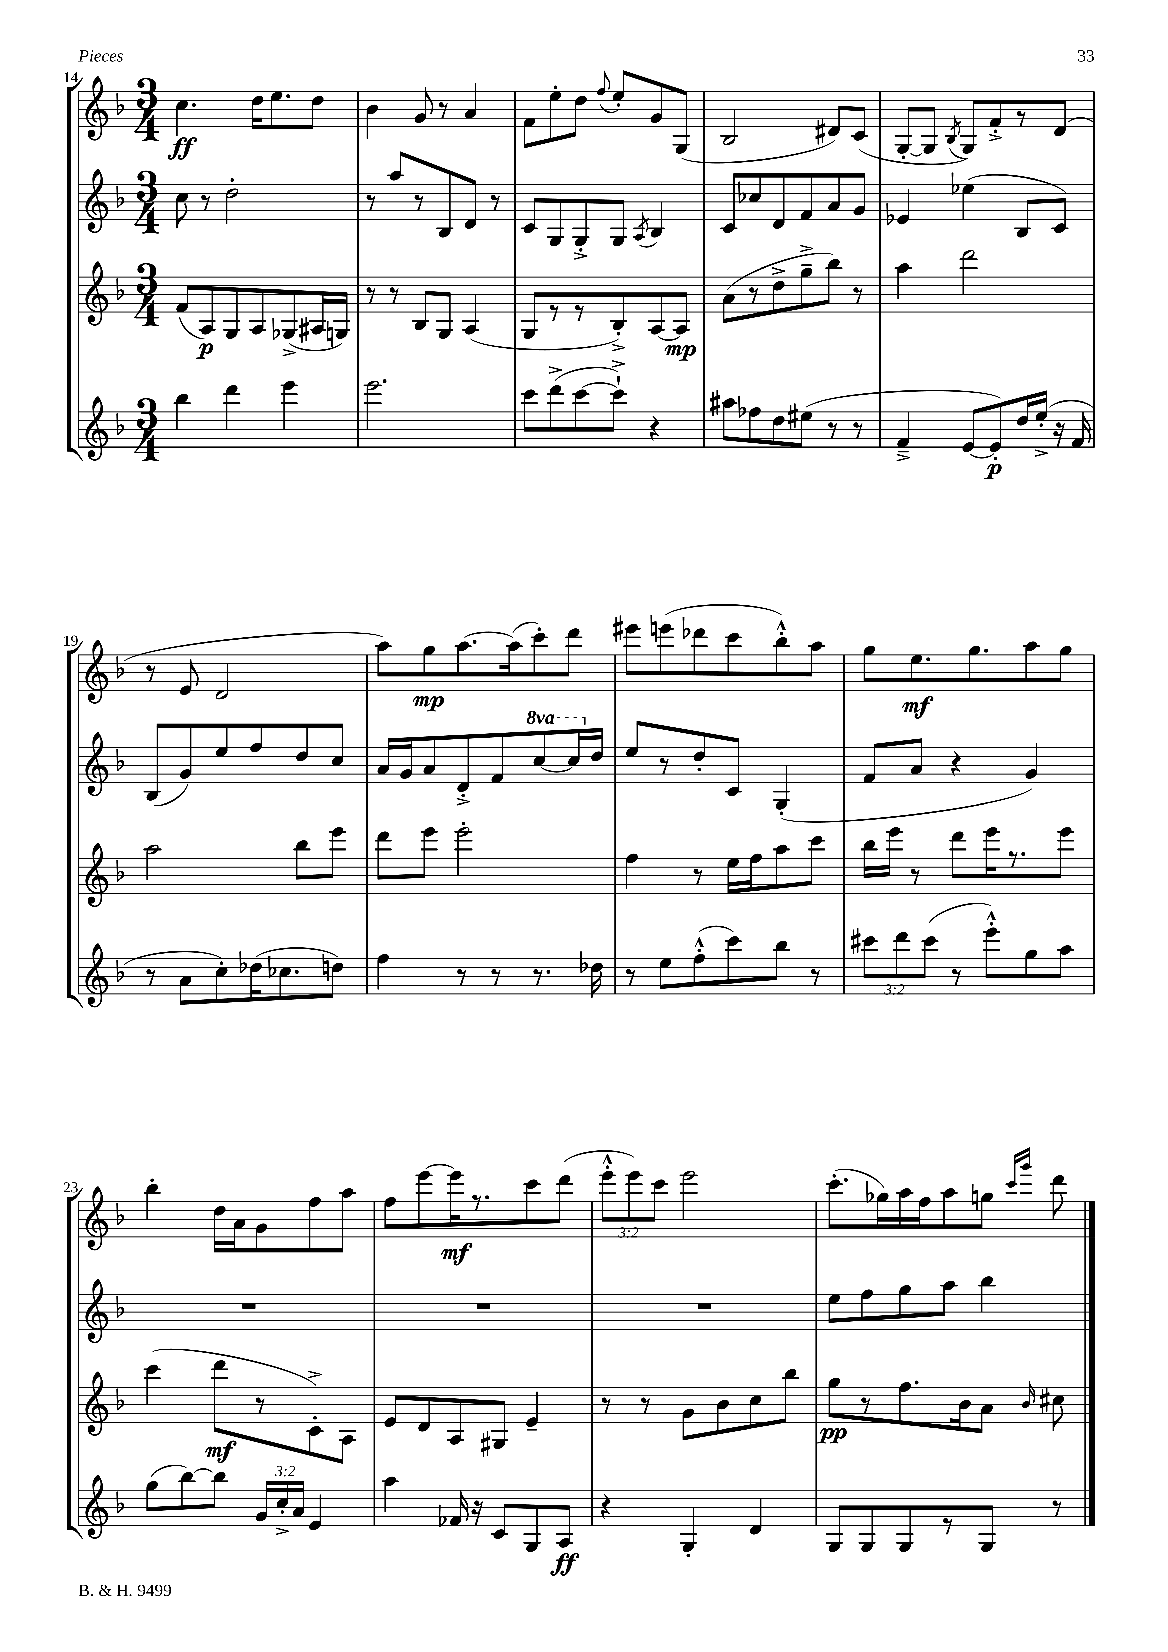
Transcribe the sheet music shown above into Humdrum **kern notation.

**kern	**kern	**kern	**kern
*staff4	*staff3	*staff2	*staff1
*clefG2	*clefG2	*clefG2	*clefG2
*k[b-]	*k[b-]	*k[b-]	*k[b-]
*M3/4	*M3/4	*M3/4	*M3/4
4bb-\	(8f/L	8cc\	4.cc\
.	8A/)	8r	.
4ddd\	8G/	2dd'\	.
.	8A/	.	16dd\LK
.	.	.	8.ee\
4eee\	(8G-^/	.	.
.	16A#/L	.	8dd\J
.	16G/JJ)	.	.
=	=	=	=
2.eee\	8r	8r	4b-\
.	8r	8aa/L	.
.	8B-/L	8r	8g/
.	8G/J	8B-/	8r
.	(4A/	8d/J	4a/
.	.	8r	.
=	=	=	=
8ccc\L	8G/L	8c/L	8f\L
(8ddd^\	8r	8G/	8ee'\
[8ccc\	8r	8G'^/	8dd\J
.	.	.	8qqff/
8ccc`^\]J)	8B-'^/)	8G/J	8ee'/L
.	.	8qA/	.
4r	[8A/	4B-/	8g/
.	8A/]J	.	(8G/J
=	=	=	=
8aa#\L	(8a\L	8c/L	2B-/
8ff-\	8r	8cc-/	.
8dd\	8dd^\	8d/	.
(8ee#\J	8gg~^\	8f/	.
8r	8bb-\J)	8a/	8d#/L)
8r	8r	8g/J	(8c/J
=	=	=	=
4f~^/	4aa\	4e-/	[8G'/L
.	.	.	8G/]J
.	.	.	8qB-/
[8e/L	2ddd\	(4ee-\	8G/L)
8e'/])	.	.	8f'^/
16dd/L	.	8B-/L	8r
(16ee'^/JJ	.	.	.
16r	.	8c/J)	(8d/J
16f/	.	.	.
=	=	=	=
8r	2aa\	(8B-/L	8r
8a\L	.	8g/)	8e/
8cc'\)	.	8ee/	2d/
(16dd-\K	.	8ff/	.
8.cc-\	.	.	.
.	8bb-\L	8dd/	.
8dd\J)	8eee\J	8cc/J	.
=	=	=	=
4ff\	8ddd\L	16a/LL	8aa\L)
.	.	16g/J	.
.	8eee\J	8a/	8gg\
8r	2eee'\	8d'^/	[8.aa\
8r	.	8f/	.
.	.	.	(16aa\]k
8.r	.	[8ccc/	8ccc'\)
.	.	16ccc/]L	8ddd\J
16dd-\	.	16dd/JJ	.
=	=	=	=
8r	4ff\	8ee/L	8eee#\L
8ee\L	.	8r	(8eee\
(8ff'^^\	8r	8dd'/	8ddd-\
8ccc\)	16ee\LL	8c/J	8ccc\
.	16ff\J	.	.
8bb-\J	8aa\	(4G'/	8bb-'^^\)
8r	8ccc\J	.	8aa\J
=	=	=	=
12ccc#\L	16bb-\LL	8f/L	8gg\L
.	16eee\JJ	.	.
12ddd\	.	.	.
.	8r	8a/J	8.ee\
(12ccc#\J	.	.	.
8r	8ddd\L	4r	.
.	.	.	8.gg\
8eee'^^\L)	16eee\K	.	.
.	8.r	.	.
8gg\	.	4g/)	8aa\
8aa\J	8eee\J	.	8gg\J
=	=	=	=
(8gg\L	(4ccc\	2.r	4bb-'\
[8bb-\)	.	.	.
8bb-\]J	8ddd\L	.	16dd\LL
.	.	.	16a\J
24g/LL	8r	.	8g\
24cc'^/	.	.	.
24a/JJ	.	.	.
4e/	8c'^\)	.	8ff\
.	8A\J	.	8aa\J
=	=	=	=
4aa\	8e/L	2.r	8ff\L
.	8d/	.	[8eee\
16f-/	8A/	.	16eee\]K
16r	.	.	8.r
8c/L	8G#/J	.	.
8G/	4e~/	.	8ccc\
8A/J	.	.	(8ddd\J
=	=	=	=
4r	8r	2.r	12eee'^^\L
.	.	.	12eee\)
.	8r	.	.
.	.	.	12ccc\J
4G'/	8g\L	.	2eee\
.	8b-\	.	.
4d/	8cc\	.	.
.	8bb-\J	.	.
=	=	=	=
8G/L	8gg\L	8ee\L	(8.ccc'\L
8G/	8r	8ff\	.
.	.	.	16gg-\L)
8G/	8.ff\	8gg\	16aa\
.	.	.	16ff\J
8r	.	8aa\J	8aa\
.	16b-\k	.	.
8G/J	8a\J	4bb-\	8gg\J
.	.	.	16qqccc/LL
.	16qqb-/	.	16qqggg/JJ
8r	8cc#\	.	8ddd\
==	==	==	==
*-	*-	*-	*-
